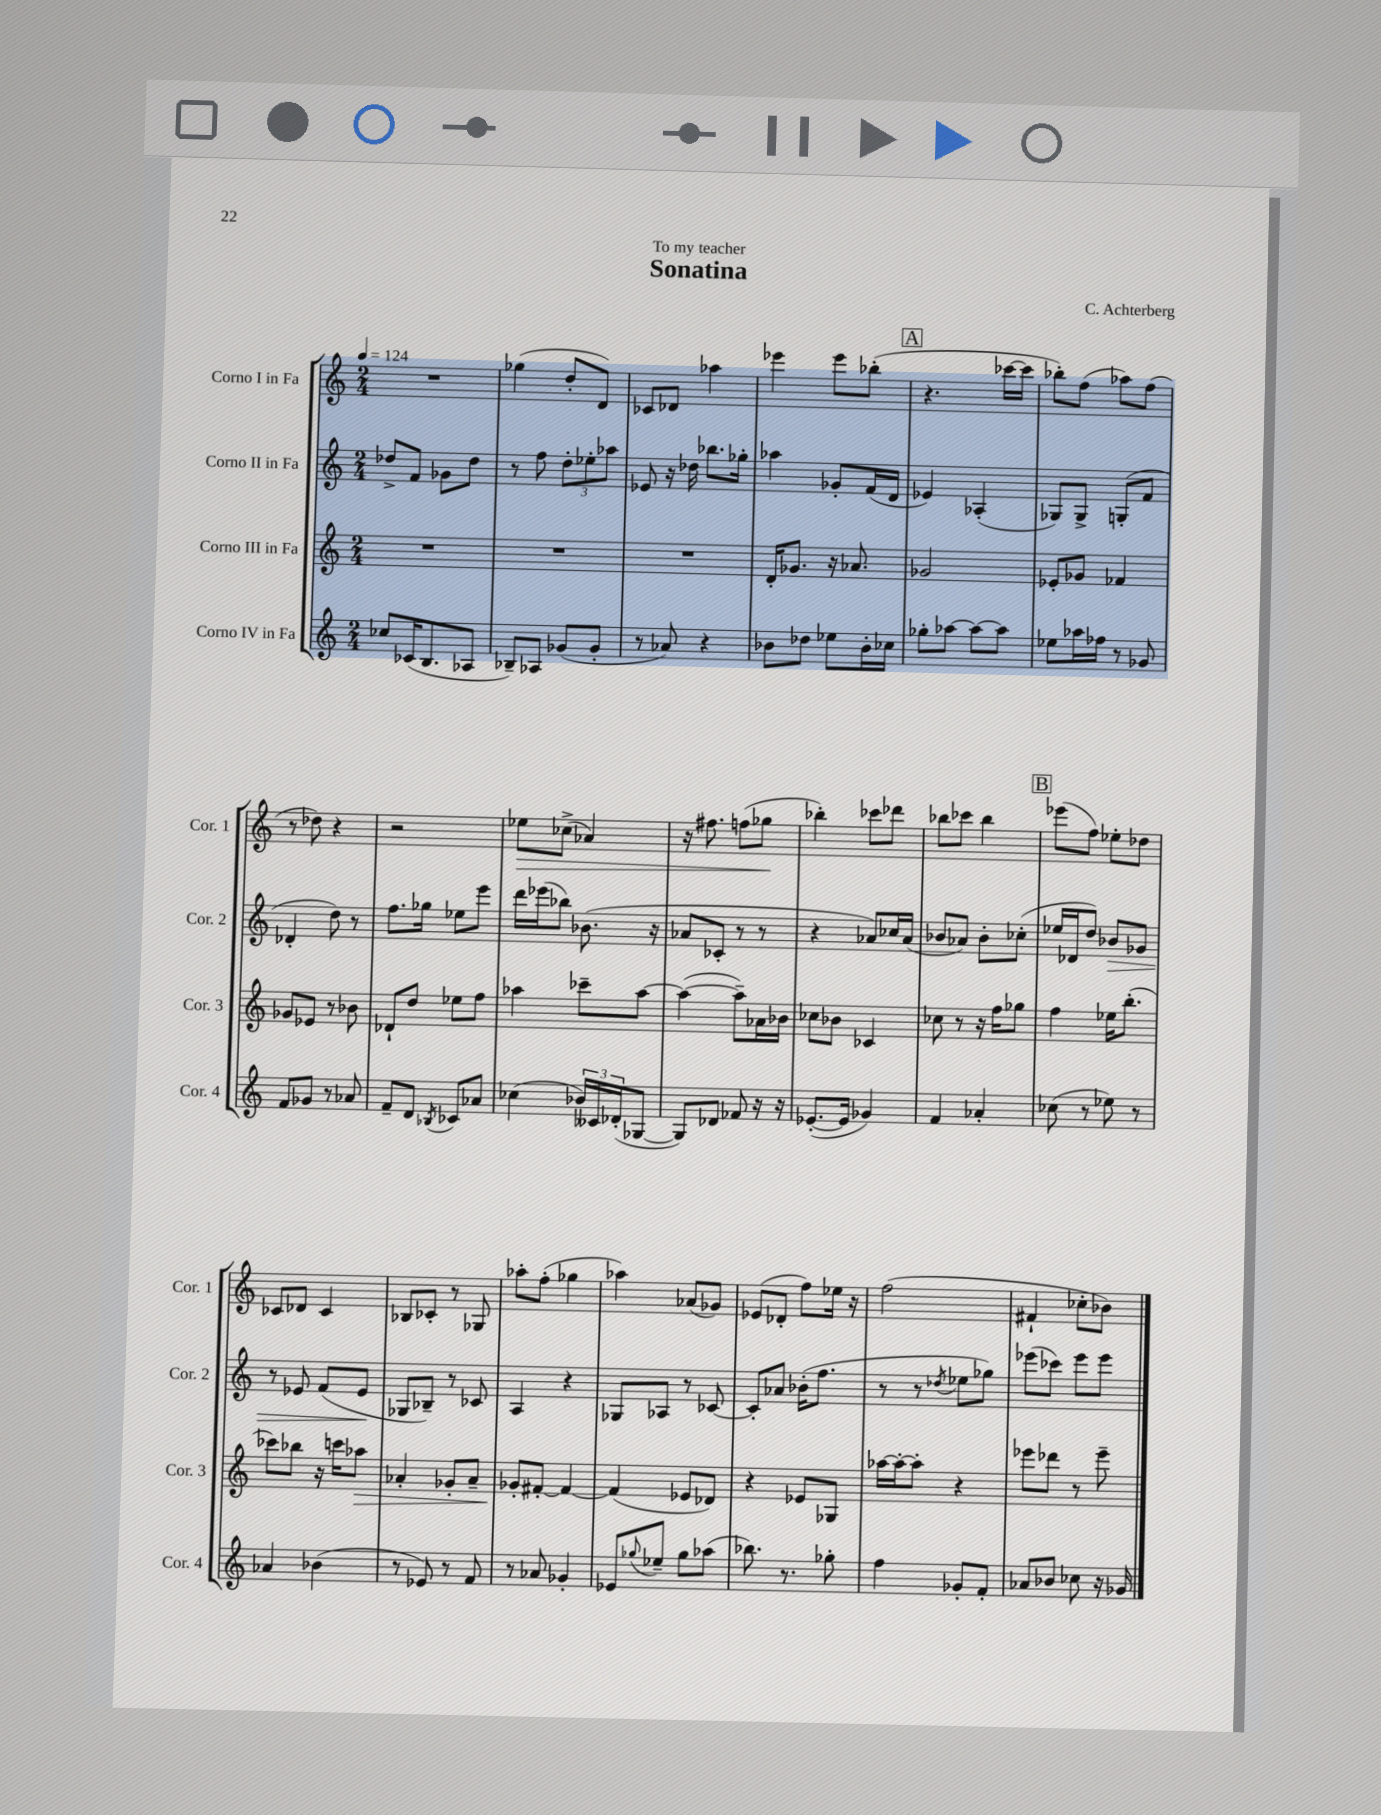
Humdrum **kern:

**kern	**kern	**dynam	**kern	**dynam	**kern	**dynam
*part4	*part3	*part3	*part2	*part2	*part1	*part1
*staff4	*staff3	*staff3	*staff2	*staff2	*staff1	*staff1
*I"Corno IV in Fa	*I"Corno III in Fa	*	*I"Corno II in Fa	*	*I"Corno I in Fa	*
*I'Cor. 4	*I'Cor. 3	*	*I'Cor. 2	*	*I'Cor. 1	*
*clefG2	*clefG2	*	*clefG2	*	*clefG2	*
*k[]	*k[]	*	*k[]	*	*k[]	*
*M2/4	*M2/4	*	*M2/4	*	*M2/4	*
*MM124	*MM124	*	*MM124	*	*MM124	*
=1	=1	=1	=1	=1	=1	=1
8cc-X/L	2r	.	8dd-X^/L	.	2r	.
(16c-X/K	.	.	8f/J	.	.	.
8.B/	.	.	.	.	.	.
.	.	.	8g-X\L	.	.	.
8A-X/J	.	.	8dd-\J	.	.	.
=2	=2	=2	=2	=2	=2	=2
8B-X~/L)	2r	.	8r	.	(4gg-X\	.
8A-X/J	.	.	8ff\	.	.	.
(8g-X/L	.	.	12dd'\L	.	8dd'/L	.
.	.	.	12ee-X'\	.	.	.
8g-'/J	.	.	.	.	8d/J)	.
.	.	.	12aa-X\J	.	.	.
=3	=3	=3	=3	=3	=3	=3
8r	2r	.	8e-X/	.	8c-X/L	.
8a-X/)	.	.	16r	.	8d-X/J	.
.	.	.	16dd-X\	.	.	.
4r	.	.	8.bb-X\L	.	4aa-X\	.
.	.	.	16gg-X'\Jk	.	.	.
=4	=4	=4	=4	=4	=4	=4
8b-X\L	16d'/KL	.	4aa-X\	.	4eee-X\	.
.	8.g-X/J	.	.	.	.	.
8dd-X\J	.	.	.	.	.	.
8ee-X\L	16r	.	8g-X'/L	.	8eee-\L	.
.	8.a-X/	.	.	.	.	.
16b-'\L	.	.	(16f/L	.	(8bb-X'\J	.
16cc-X\JJ	.	.	16d/JJ	.	.	.
!!LO:REH:place=s1:t=A
=5	=5	=5	=5	=5	=5	=5
8gg-X'\L	2g-X/	.	4e-X/)	.	4.r	.
[8aa-X\J	.	.	.	.	.	.
8aa-\L_	.	.	(4A-X'/	.	.	.
8aa-\J]	.	.	.	.	[16ccc-X\LL	.
.	.	.	.	.	16ccc-\JJ]	.
=6	=6	=6	=6	=6	=6	=6
8ee-X\L	8e-X'/L	.	8G-X/L)	.	8bb-X'\L)	.
16aa-X\L	8g-X/J	.	8G-^/J	.	(8ff\J	.
16ff-X\JJ	.	.	.	.	.	.
8r	4f-X/	.	(8Gn'/L	.	8aa-X\L)	.
8g-X/	.	.	8f/J	.	(8ff\J	.
!!LO:LB:g=z
=7	=7	=7	=7	=7	=7	=7
8f/L	8g-X/L	.	4d-X'/	.	8r	.
8g-X/J	8e-X/J	.	.	.	8dd-X\)	.
8r	8r	.	8dd\)	.	4r	.
8a-X/	8b-X\	.	8r	.	.	.
=8	=8	=8	=8	=8	=8	=8
8f~/L	8d-X`/L	.	8.ff\L	.	2r	.
8d/J	8dd/J	.	.	.	.	.
.	.	.	16gg-X\Jk	.	.	.
8qB-X/	.	.	.	.	.	.
8c-X/L	8ee-X\L	.	8ee-X\L	.	.	.
8a-X/J	8ff\J	.	8eee\J	.	.	.
=9	=9	=9	=9	=9	=9	=9
!	!	!	!	!	!	!LO:HP:b
(4cc-X\	4aa-X\	.	16ddd\LL	.	8ee-X\L	>
.	.	.	(16eee-X\J	.	.	.
.	.	.	8bb-X\J)	.	(8cc-X^\J	.
24b-X/LL)	8ccc-X~\L	.	(8.b-X\	.	4a-X/)	.
24c--X/	.	.	.	.	.	.
(24d-X'/J	.	.	.	.	.	.
[8G-X/J	[8aa-\J	.	.	.	.	.
.	.	.	16r	.	.	.
=10	=10	=10	=10	=10	=10	=10
8G-/L])	(4aa-\_	.	8a-X/L	.	16r	.
.	.	.	.	.	8.ff#X\	.
8d-X/J	.	.	8c-X'/J	.	.	.
8f-X/	8aa-~\L])	.	8r	.	(8ffn\L	.
16r	16a-X\L	.	8r	.	8gg-X\J	.
16r	16b-X\JJ	.	.	.	.	.
.	.	.	.	.	.	]
=11	=11	=11	=11	=11	=11	=11
([8.e-X'/L	8cc-X\L	.	4r	.	4bb-X'\)	.
.	8b-X\J	.	.	.	.	.
16e-/Jk]	.	.	.	.	.	.
4g-X/)	4c-X/	.	8a-X/L)	.	8ccc-X\L	.
.	.	.	16cc-X/L	.	8ddd-X\J	.
.	.	.	(16a-/JJ	.	.	.
=12	=12	=12	=12	=12	=12	=12
4f/	8cc-X\	.	8b-X/L	.	8bb-X\L	.
.	8r	.	8a-X/J)	.	8ccc-X\J	.
4a-X'/	16r	.	8b-'\L	.	4bb-\	.
.	16ff\KL	.	.	.	.	.
.	8gg-X\J	.	(8cc-X'\J	.	.	.
!!LO:REH:place=s1:t=B
=13	=13	=13	=13	=13	=13	=13
(8cc-X\	4ff\	.	16ee-X/LL	.	(8eee-X\L	.
.	.	.	16d-X/J	.	.	.
8r	.	.	8dd/J)	.	8ff\J)	.
!	!	!	!	!LO:HP:b	!	!
8ee-X\)	16ee-X\KL	.	8b-X/L	>	8ee-X'\L	.
.	(8.bb'\J	.	.	.	.	.
8r	.	.	8g-X/J	.	8dd-X\J	.
!!LO:LB:g=z
=14	=14	=14	=14	=14	=14	=14
4a-X/	8ccc-X\L)	.	8r	.	8c-X/L	.
.	8bb-X\J	.	8e-X/	.	8d-X/J	.
(4b-X\	16r	.	(8f/L	.	4c-/	.
.	16cccn\KL	.	.	.	.	.
!	!	!LO:HP:b	!	!	!	!
.	8aa-X\J	>	8e-/J	.	.	.
.	.	.	.	]	.	.
=15	=15	=15	=15	=15	=15	=15
8r	4a-X'/	.	8G-X/L	.	8B-X/L	.
8e-X/)	.	.	8B-X~/J)	.	8c-X'/J	.
8r	8g-X'/L	.	8r	.	8r	.
8f/	8a-~/J	.	8c-X/	.	8G-X/	.
=16	=16	=16	=16	=16	=16	=16
8r	8g-X'/L	.	4A/	.	8aa-X'\L	.
8a-X/	[8f#X'/J	]	.	.	(8ff'\J	.
4g-X'/	4f#/_	.	4r	.	4gg-X\	.
=17	=17	=17	=17	=17	=17	=17
8e-X/L	(4f#/]	.	8G-X/L	.	4aa-X\)	.
8qqgg-X/	.	.	.	.	.	.
8ee-X~/J	.	.	8A-X/J	.	.	.
8gg-\L	8e-X/L	.	8r	.	(8a-X/L	.
(8aa-X\J	8d-X/J)	.	[8c-X/	.	8g-X/J)	.
=18	=18	=18	=18	=18	=18	=18
8.bb-X\)	4r	.	8c-'/L]	.	(8e-X/L	.
.	.	.	8a-X/J	.	8d-X'/J	.
8.r	.	.	.	.	.	.
.	8e-X/L	.	(16b-X'\KL	.	8ff\L)	.
.	.	.	8.ff\J	.	.	.
8gg-X'\	8G-X/J	.	.	.	16ee-X\Jk	.
.	.	.	.	.	16r	.
=19	=19	=19	=19	=19	=19	=19
4ff\	[16aa-X\LL	.	8r	.	(2ff\	.
.	16aa-'\J_	.	.	.	.	.
.	8aa-'\J]	.	8r	.	.	.
.	.	.	8qdd-X/	.	.	.
8g-X'/L	4r	.	8ee-X\L	.	.	.
8f'/J	.	.	8gg-X\J)	.	.	.
=20	=20	=20	=20	=20	=20	=20
8a-X/L	8eee-X\L	.	(8eee-X\L	.	4f#X`/	.
8b-X/J	8ddd-X\J	.	8ccc-X\J)	.	.	.
8cc-X\	8r	.	8eee-\L	.	8cc-X'\L	.
16r	8eee-~\	.	8eee-\J	.	8b-X\J)	.
16g-X/	.	.	.	.	.	.
==	==	==	==	==	==	==
*-	*-	*-	*-	*-	*-	*-
